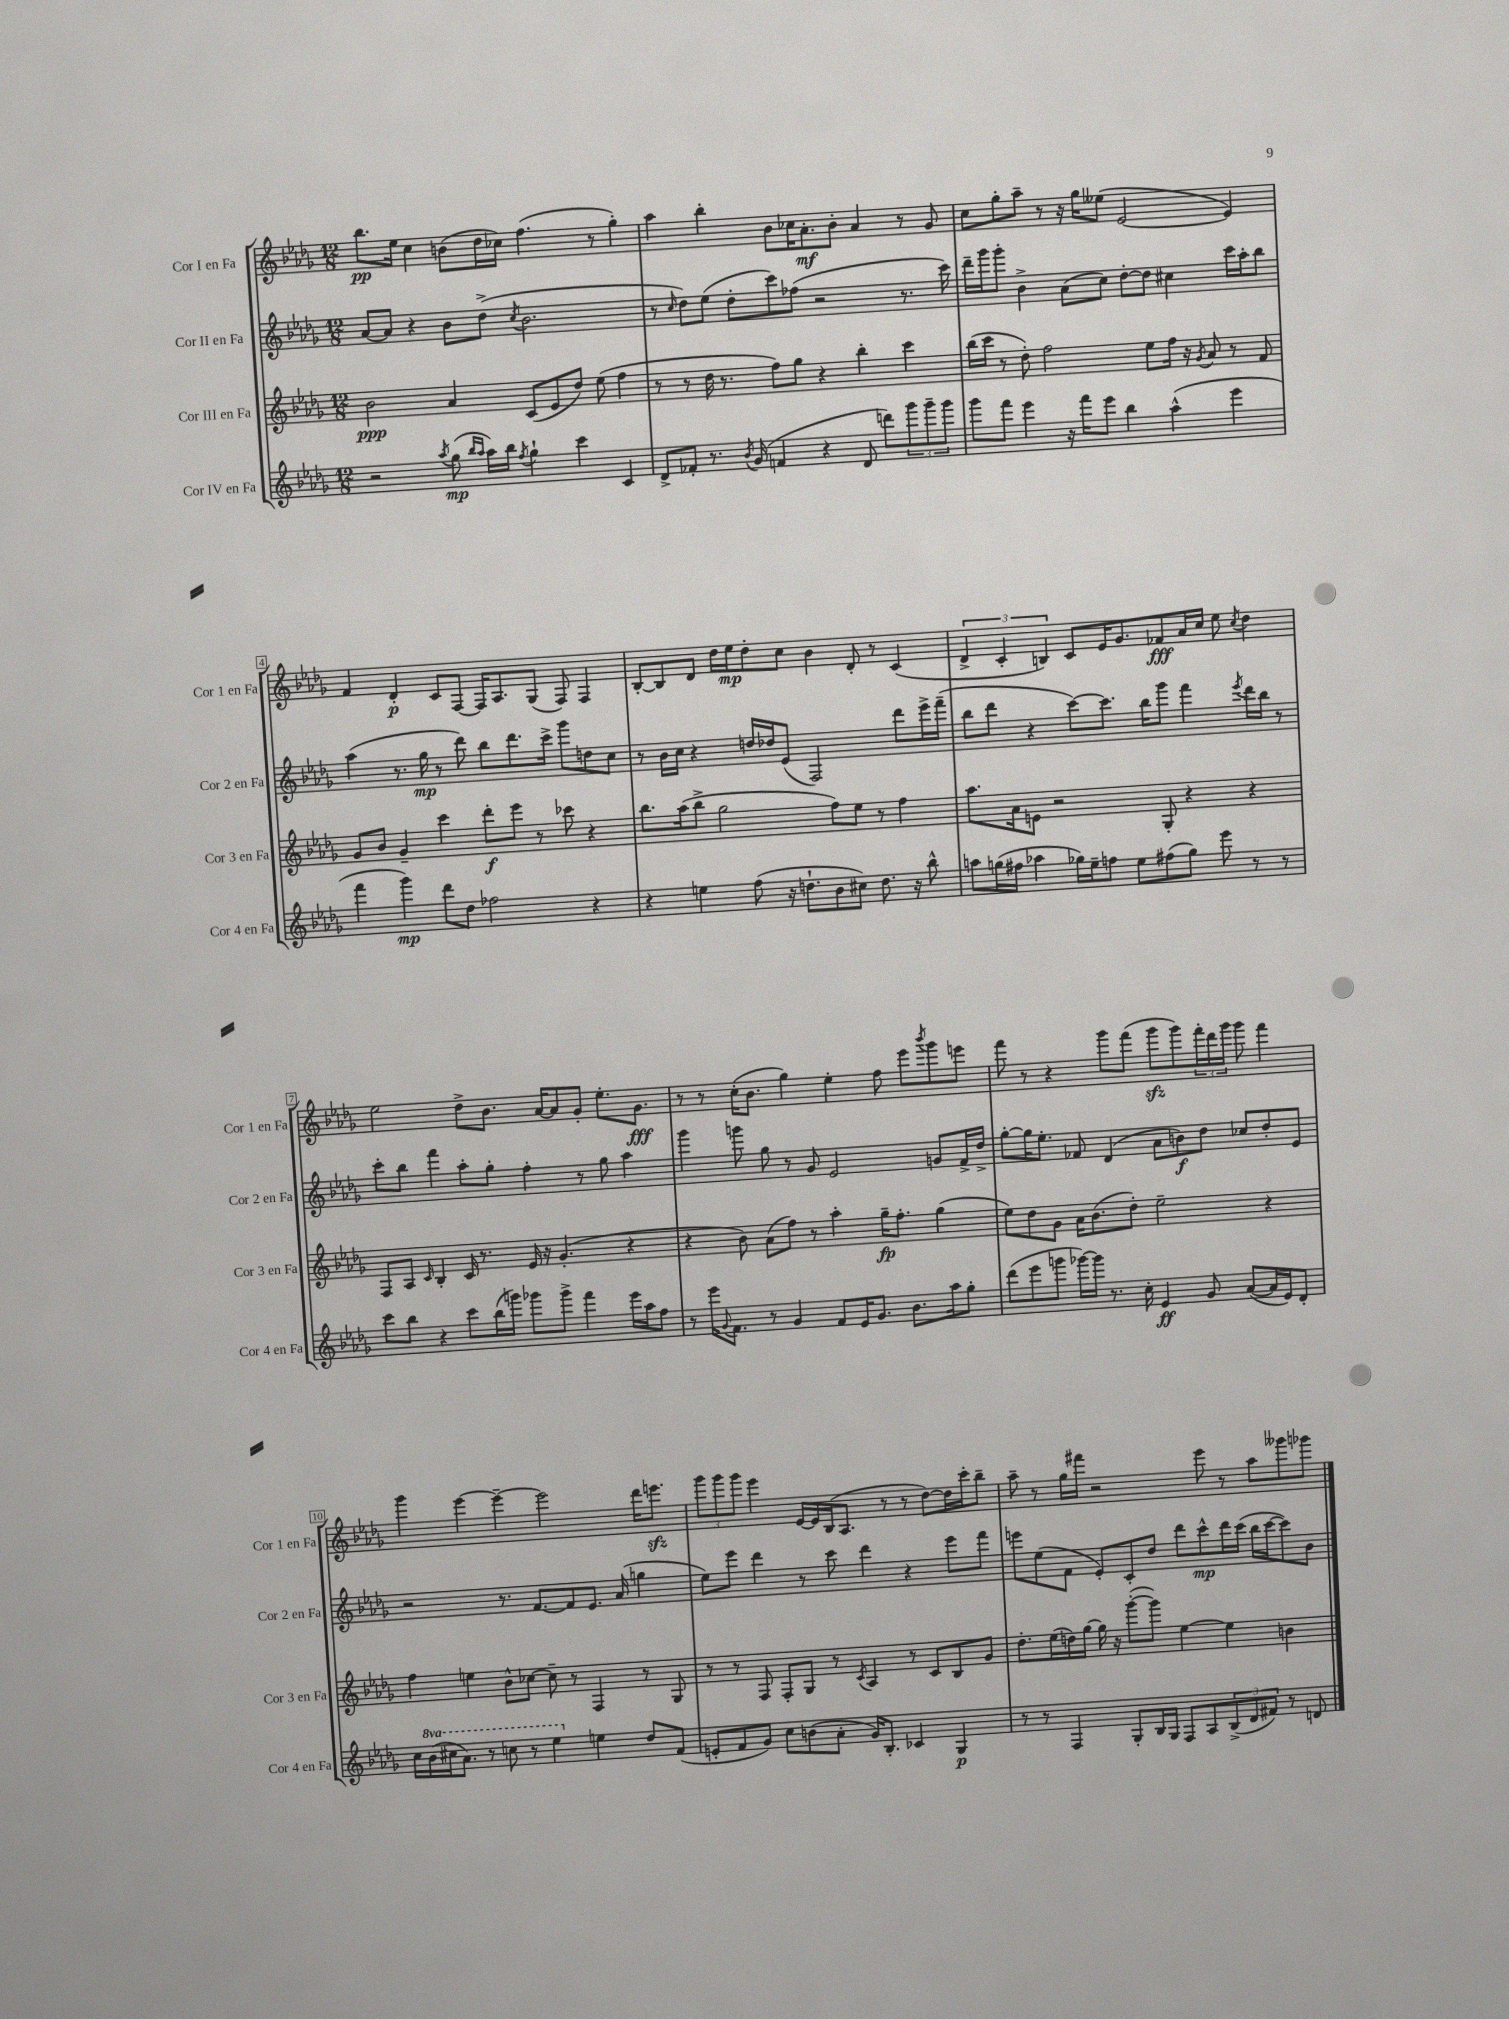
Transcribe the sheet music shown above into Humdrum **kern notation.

**kern	**kern	**kern	**kern
*staff4	*staff3	*staff2	*staff1
*clefG2	*clefG2	*clefG2	*clefG2
*k[b-e-a-d-g-]	*k[b-e-a-d-g-]	*k[b-e-a-d-g-]	*k[b-e-a-d-g-]
*M12/8	*M12/8	*M12/8	*M12/8
2r	2b-	[8a-	8.bb-
.	.	8a-]	.
.	.	.	16ee-
.	.	4r	4cc
8qaa-	.	.	.
(8gg-	4a-	8b-	(8b
16qqbb-	.	.	.
16qqaa-	.	.	.
16aa-)	.	(8dd-^	16dd-
16bb-	.	.	16cc-)
8qff	.	8qcc	.
4gg-`	(8c	2.b-	(4.ff
.	8e-	.	.
4ccc	8dd-)	.	.
.	(8ee-	.	8r
4c	4ff	.	4gg-')
=	=	=	=
8d-^	8r	8r	4aa-
.	.	16qqcc	.
8f-'	8r	8dd-)	.
8.r	16dd-	(8ee-	4bb-'
.	8.r	.	.
.	.	8dd-'	.
8qb-	.	.	.
(16g-	.	.	.
4f	8ff)	8ccc)	8b-
.	8gg-	(8ff-	16cc-
.	.	.	8.a-'
4r	4r	2r	.
.	.	.	8b-'
8d-	4bb-'	.	4a-
8ddd)	.	.	.
12ggg-	4ccc	8.r	8r
12ggg-~	.	.	.
.	.	.	8g-
12ggg-	.	.	.
.	.	16ccc)	.
=	=	=	=
8ggg-	(16bb-	16ddd-~	8cc
.	16ccc	16ggg-	.
8fff	8r	8ggg-'	8gg-'
4eee-	8dd-')	4b-^	8aa-~
.	2ff	.	8r
16r	.	(8a-	16r
16fff	.	.	16gg-
8eee-	.	8cc)	(8ee--
4bb-	.	[8dd-'	[2e-
.	8ee-	8dd-]	.
(4aa-^^	16ff	4cc#	.
.	16r	.	.
.	8qg-	.	.
.	8a-	.	.
4eee-	8r	16ccc	4e-])
.	.	16aa-'	.
.	8f	8bb-	.
=	=	=	=
4fff	8g-	(4aa-	4f
.	8b-	.	.
4ggg-)	4g-~	8.r	4d-'
.	.	16gg-	.
8ddd-	4ccc	8r	8c
8dd-	.	8ddd-)	[8F
2ff-	8ddd-'	8bb-	16F]
.	.	.	8.A-
.	8eee-	8.ddd-	.
.	8r	.	(8G-
.	.	16ccc^	.
.	8ccc-	8ggg-	8F)
4r	4r	8dd	4F
.	.	8cc	.
=	=	=	=
4r	8.bb-	8r	[8B-'
.	.	16b-	8B-]
.	(16aa-	16cc	.
4ee	8bb-^	4r	8d-
.	2gg-	.	16dd-
.	.	.	16ee-
(8ff	.	16dd	8dd-'
.	.	16dd-	.
16r	.	(8e-	8cc
8.dd`	.	.	.
.	.	2F)	4b-
8b-	8ff)	.	.
8cc#)	8ee-	.	8d-'
8.dd	8r	.	8r
.	4ff	8ddd-	(4c
16r	.	.	.
8bb-^^	.	16eee-^	.
.	.	(16fff~	.
=	=	=	=
8aa	8.aa-	8bb-	6d-^
(16gg	.	8ddd-	.
.	.	.	6c'
16ff#	16a-	.	.
4aa-	8e	4r	.
.	.	.	6B)
.	2r	.	.
16gg-)	.	[8ccc)	8c
16ee-~	.	.	.
8ff	.	8.ccc]	16e-
.	.	.	8.g-
8ee-	.	.	.
.	.	16bb-	.
(8ff#	8G-'	8ggg-	8f-
8gg-)	4r	4fff	16a-
.	.	.	16cc
8eee-	.	.	8ee-
.	.	8qeee-	8qcc
8r	4r	16ddd-	4dd-
.	.	16bb-	.
8r	.	8r	.
=	=	=	=
8ccc	8F	8ccc'	2ee-
8bb-	8A-	8bb-	.
.	16qqc	.	.
4r	4B-'	4fff	.
8ccc	16c	8aa-'	8dd-^
.	8.r	.	.
(16bb-	.	8gg-'	8.b-
16ggg)	.	.	.
8ggg-	16e-	4ff'	.
.	16r	.	[16a-
8ggg-^	(4.g-'	.	8a-]
4fff	.	8r	8g-'
.	.	8gg-	8.ee-'
16eee-	4r	4aa-	.
16aa-	.	.	8.g-
8ff	.	.	.
=	=	=	=
8r	4r	4ggg-	8r
16eee-	.	.	8r
8qqg-	.	.	.
8.f	.	.	.
.	8b-)	8ggg	(16cc'
.	.	.	8.b-
8r	(8a-	8gg-	.
4g-	8ff)	8r	4gg-)
.	8r	8g-	.
8f	4aa-'	2e-	4ee-'
16e-	.	.	.
8.g-	.	.	.
.	16gg-~	.	8ff
.	8.ff'	.	.
8.b-	.	.	8eee-
.	.	.	8qbbb-
.	(4gg-	8g	8ggg-
16aa-	.	.	.
8gg-'	.	16f^	8eee
.	.	16dd-^	.
=	=	=	=
(8ddd-	8ee-)	[8gg-'	8fff
8eee-	8dd-	16gg-]	8r
.	.	8.ee-'	.
8ggg	8g-	.	4r
[16ggg-)	16a-	8f-	.
16ggg-]	(8.b-	.	.
8.r	.	(4d-	8ggg-
.	8dd-')	.	(8fff
16cc'	.	.	.
4e-	2ee-~	8a-	8ggg-
.	.	8b)	8ggg-)
8g-	.	8dd-	24fff'
.	.	.	24ddd-
.	.	.	24ggg-
([8a-	.	8cc-	8ggg-
16a-]	4r	8dd-'	4fff
16e-)	.	.	.
8d-'	.	8e-	.
=	=	=	=
16cc	4ff	2r	4ggg-
(16bb-	.	.	.
16ccc#	.	.	.
8.aa-)	.	.	.
.	4ee	.	[4eee-
8r	.	.	.
8ccc	8b-^^	8.r	4eee-~_
8r	[8cc-	.	.
.	.	[8.f	.
4eee-	8cc-~]	.	2eee-]
.	8r	8f]	.
4ee	4F	8.e-	.
.	.	(16a-	.
8dd-	8r	4gg	16ddd-
.	.	.	8.eee
(8f	8G-	.	.
=	=	=	=
8e'	8r	8ee-)	12ggg-
.	.	.	12ggg-
8f	8r	8eee-	.
.	.	.	12ggg-
8g-)	8F	4ddd-	4eee-
8cc	8F'	.	.
(8b	8G-	8r	[16e-
.	.	.	16e-]
8a-'	8r	8ccc	(16B-
.	.	.	8.A-
.	8qc	.	.
16g-)	4A-	4ddd-	.
8.B-'	.	.	.
.	.	.	8r
4c-	8r	4r	8r
.	8c	.	[8dd-)
4G-	8B-	8eee-	16dd-]
.	.	.	16ccc'
.	8g-	8fff	8bb-~
=	=	=	=
8r	8.dd-'	8eee	8aa-~
8r	.	(8ee-	8r
.	(16ee-	.	.
4F	16dd)	8f	16gg-
.	[16gg-	.	16fff#
.	16gg-]	8e-')	2r
.	16r	.	.
8G-'	([8ggg-'	8c'	.
16B-	8ggg-])	8dd-	.
16G-	.	.	.
8F	[4ee-	8ddd-	.
8A-	.	8ccc^^	8eee-
(12B-^	4ee-]	16ddd-	8r
.	.	(16ccc	.
12d-	.	.	.
.	.	16bb-	8aa-
12f#)	.	.	.
.	.	[16ccc	.
8r	4b	8ccc])	8ggg--
8d	.	8b-	8ggg-
==	==	==	==
*-	*-	*-	*-
